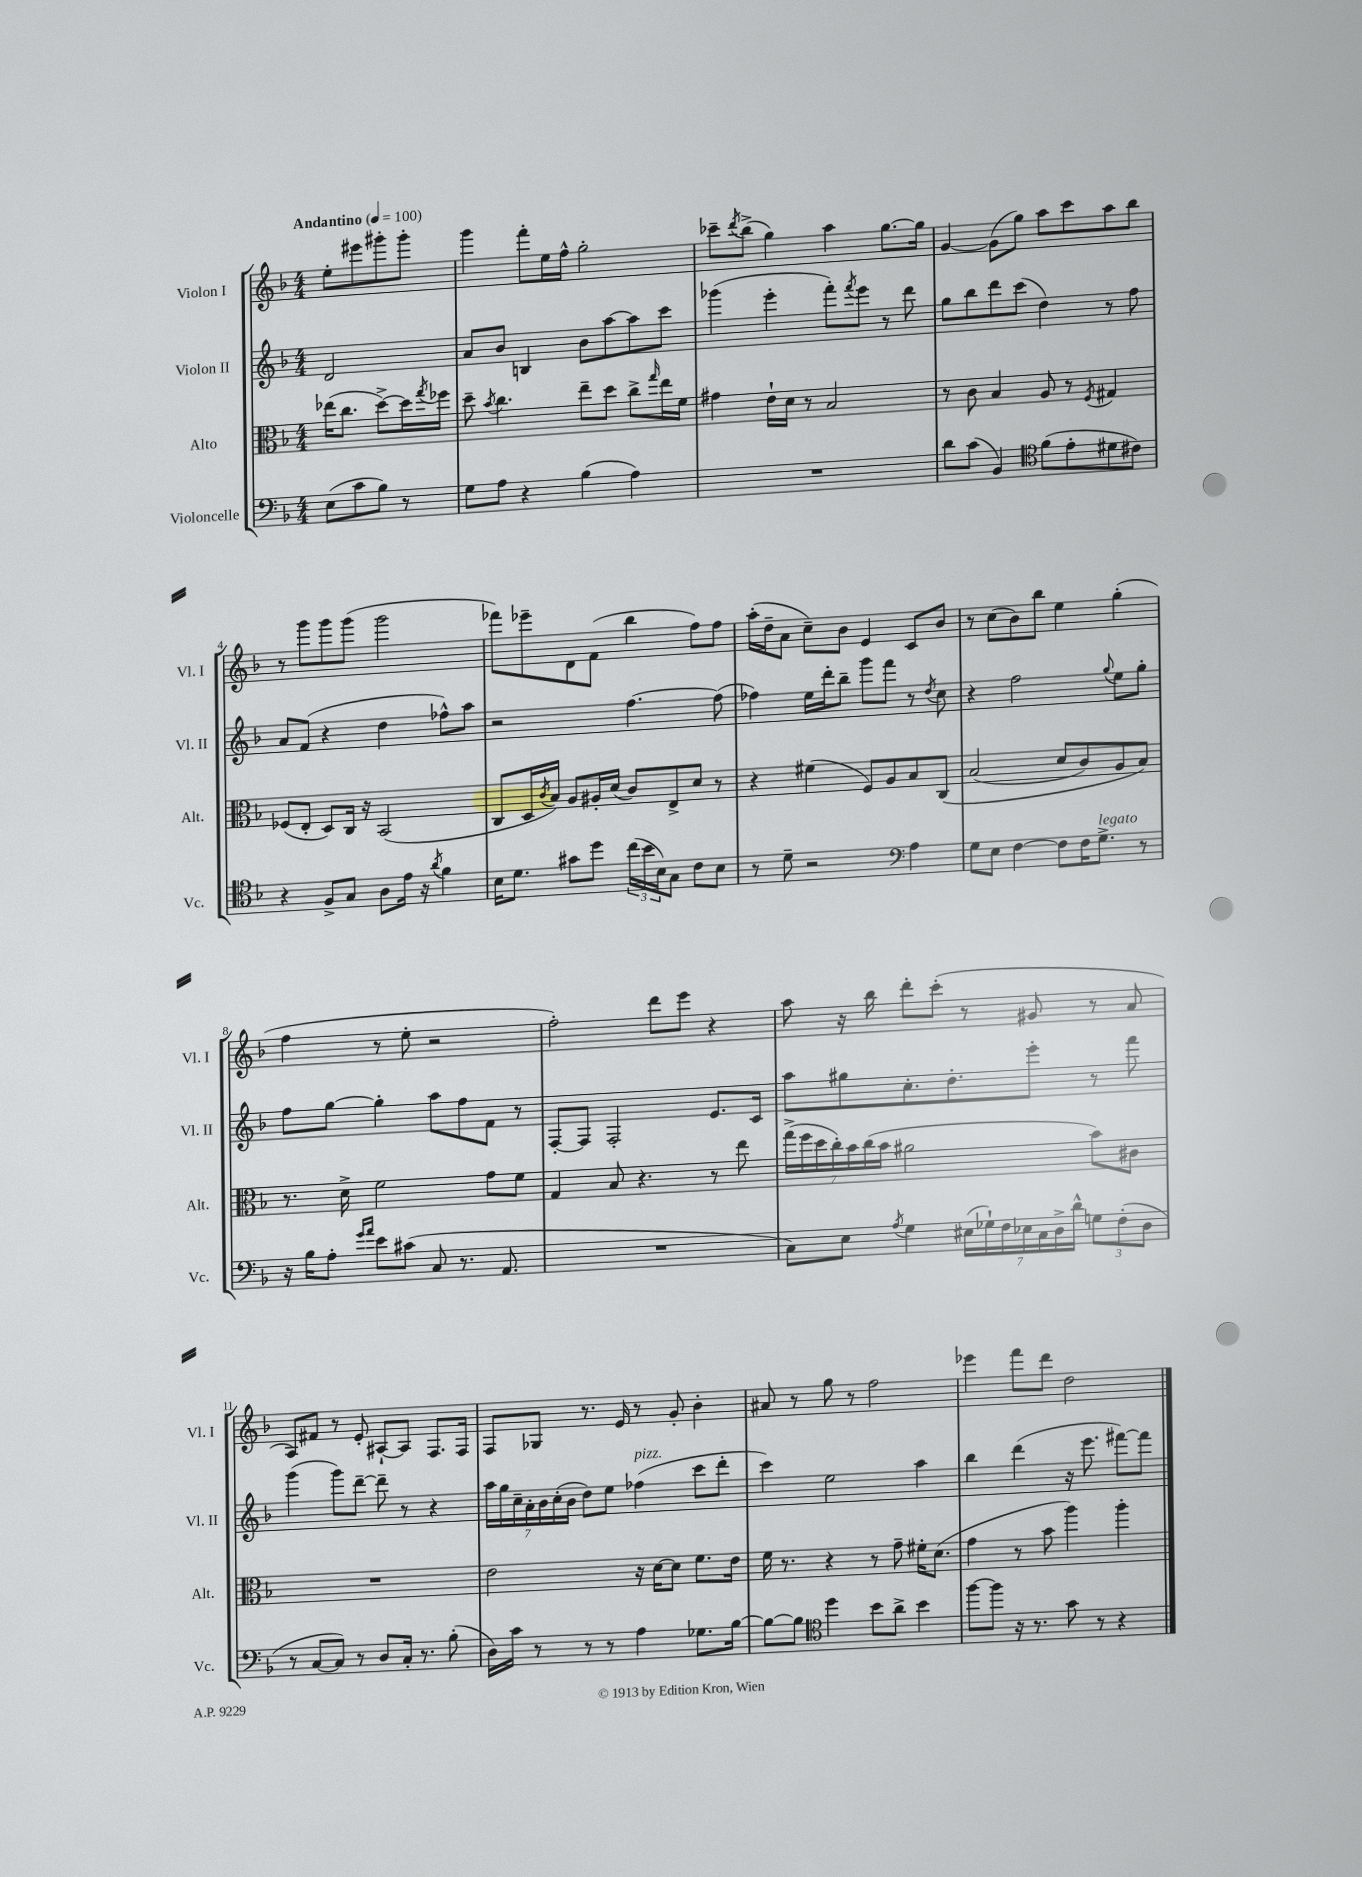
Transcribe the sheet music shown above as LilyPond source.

<<
\new StaffGroup <<
\new Staff = "s0" \with { instrumentName = "Violon I" shortInstrumentName = "Vl. I" } {
    \clef treble \key f \major \numericTimeSignature \time 4/4 \partial 2 \tempo "Andantino" 4 = 100
    e''8-. eis'''8 gis'''8-. gis'''8-. |
    g'''4 f'''8-. e''16 f''16-^ g''2-. |
    ces'''8-- \acciaccatura { d'''8 } bes''8->( g''4) a''4 g''8.~ g''16 |
    g'4~ g'8( g''8) a''8 c'''8 a''8 bes''8 |
    r8 g'''8 g'''8 g'''8( g'''2 |
    fes'''8) ees'''8-- d'8 f'8( bes''4 f''8) f''8 |
    a''16-.( d''16-- a'8 c''8--) bes'8 e'4 c'8 bes'8 |
    r8 c''8( bes'8) bes''8 e''4 g''4-.( |
    f''4 r8 e''8-. r2 |
    f''2-.) d'''8 e'''8 r4 |
    a''8 r16 bes''16 d'''8-. c'''8-.( r8 gis'8 r8 a'8 |
    a8) fis'8 r8 e'8-. ais8~-! ais8 f8. f16 |
    f8 ges8 r8. e'16 r8 g'8-. bes'4-. |
    ais'8 r8 g''8 r8 f''2 |
    ees'''4 f'''8 d'''8 d''2 \bar "|." |
}
\new Staff = "s1" \with { instrumentName = "Violon II" shortInstrumentName = "Vl. II" } {
    \clef treble \key f \major \numericTimeSignature \time 4/4 \partial 2
    d'2 |
    a'8 bes'8 b4 bes'8 a''8~ a''8 c'''8 |
    ges'''4( e'''4-. f'''8-.) \acciaccatura { f'''8 } e'''8 r8 d'''8 |
    g''8 bes''8 d'''8 c'''8( d''4) r8 f''8 |
    a'8 f'8( r4 d''4 fes''8-^) a''8 |
    r2 f''4.~ f''8( |
    fes''4) e''16 d'''16-. bes''8-- g'''8 f'''8 r8 \acciaccatura { d''8 } c''8 |
    r4 f''2 \appoggiatura { g''8 } e''8 g''8-. |
    f''8 g''8~ g''4-. a''8 f''8 f'8 r8 |
    f8~-. f8 f2-. e'8. c'16 |
    a''8 gis''8 c''8.-. d''8.-. e'''8-. r8 f'''8 |
    g'''4( g'''8) d'''8~-- d'''8-- r8 r4 |
    \tuplet 7/4 { a''16 g''16 c''16-- a'16-. bes'16 c''16-.( bes'16 } d''8) e''8 fes''4^\markup { \italic "pizz." }( c'''8 d'''8-. |
    c'''4) e''2 a''4 |
    bes''4 d'''4( r16 e'''8. fis'''8~) fis'''8 \bar "|." |
}
\new Staff = "s2" \with { instrumentName = "Alto" shortInstrumentName = "Alt." } {
    \clef alto \key f \major \numericTimeSignature \time 4/4 \partial 2
    ees''16( c''8. d''8~->) d''16 \acciaccatura { g''8 } fes''16 |
    d''8-- \acciaccatura { bes'8 } c''4. e''8-- d''8 c''8-> \grace { g''16 } e''16 f'16 |
    gis'4 e'16-! d'16 r8 bes2 |
    r8 c'8 bes4 a8 r8 \acciaccatura { f8 } gis4 |
    fes8( e8-. d8) c16 r16 bes,2( |
    c8 d16 \acciaccatura { c'8 } bes16) a8 ais16-. d'16( c'8) e8-> d'8 r8 |
    r4 fis'4( f8) a8 bes8 c8\( |
    bes2( d'8 c'8) a8 bes8\) |
    r8. d'16-> f'2 g'8 f'8 |
    g4 bes8 r4. r8 e''8 |
    \tuplet 7/4 { g''16->( f''16 d''16 c''16-.) bes'16 c''16( bes'16 } ais'2 bes'8) cis'8 |
    R1 |
    e'2 r16 d'16~ d'8 f'8. e'16 |
    f'16 r8. r4 r8 g'8-- fis'16-. d'8.( |
    g'4 r8 bes'8 a''4) a''4-. \bar "|." |
}
\new Staff = "s3" \with { instrumentName = "Violoncelle" shortInstrumentName = "Vc." } {
    \clef bass \key f \major \numericTimeSignature \time 4/4 \partial 2
    e8( c'8 bes8) r8 |
    g8 a8 r4 bes4( a4) |
    R1 |
    d'8 c'8( bes,4) \clef tenor f'8( e'8-. dis'8 cis'8) |
    r4 f8-> g8 a8 e'16 r16 \acciaccatura { a'8 } f'4 |
    bes16 d'8. gis'8 d''8 \tuplet 3/2 { c''16( bes'16 bes16) } g8 c'8 bes8 |
    r8 d'8-- r2 \clef bass a4 |
    g8 e8 f4~ f8 f16 g8.->^\markup { \italic "legato" } r8 |
    r16 bes16 a8-. \grace { g'16 a'16 } e'8 cis'8( c8 r8. a,8. |
    R1 |
    c8) e8 \acciaccatura { a8 } g4 \tuplet 7/4 { eis16( ges16-!) f16 ees16 c16 d16-> d'16-^ } \tuplet 3/2 { g8 f8-.( d8 } |
    r8 c8~ c8) r8 d8 c16-. r8. bes8-.( |
    d16) c'16 r8 r8 r8 a4 ges8. bes16~ |
    bes8~ bes8 \clef tenor d''4 bes'8 a'8-> bes'4 |
    f''8~ f''8 r16 r8. g'8 r8 r4 \bar "|." |
}
>>
>>
